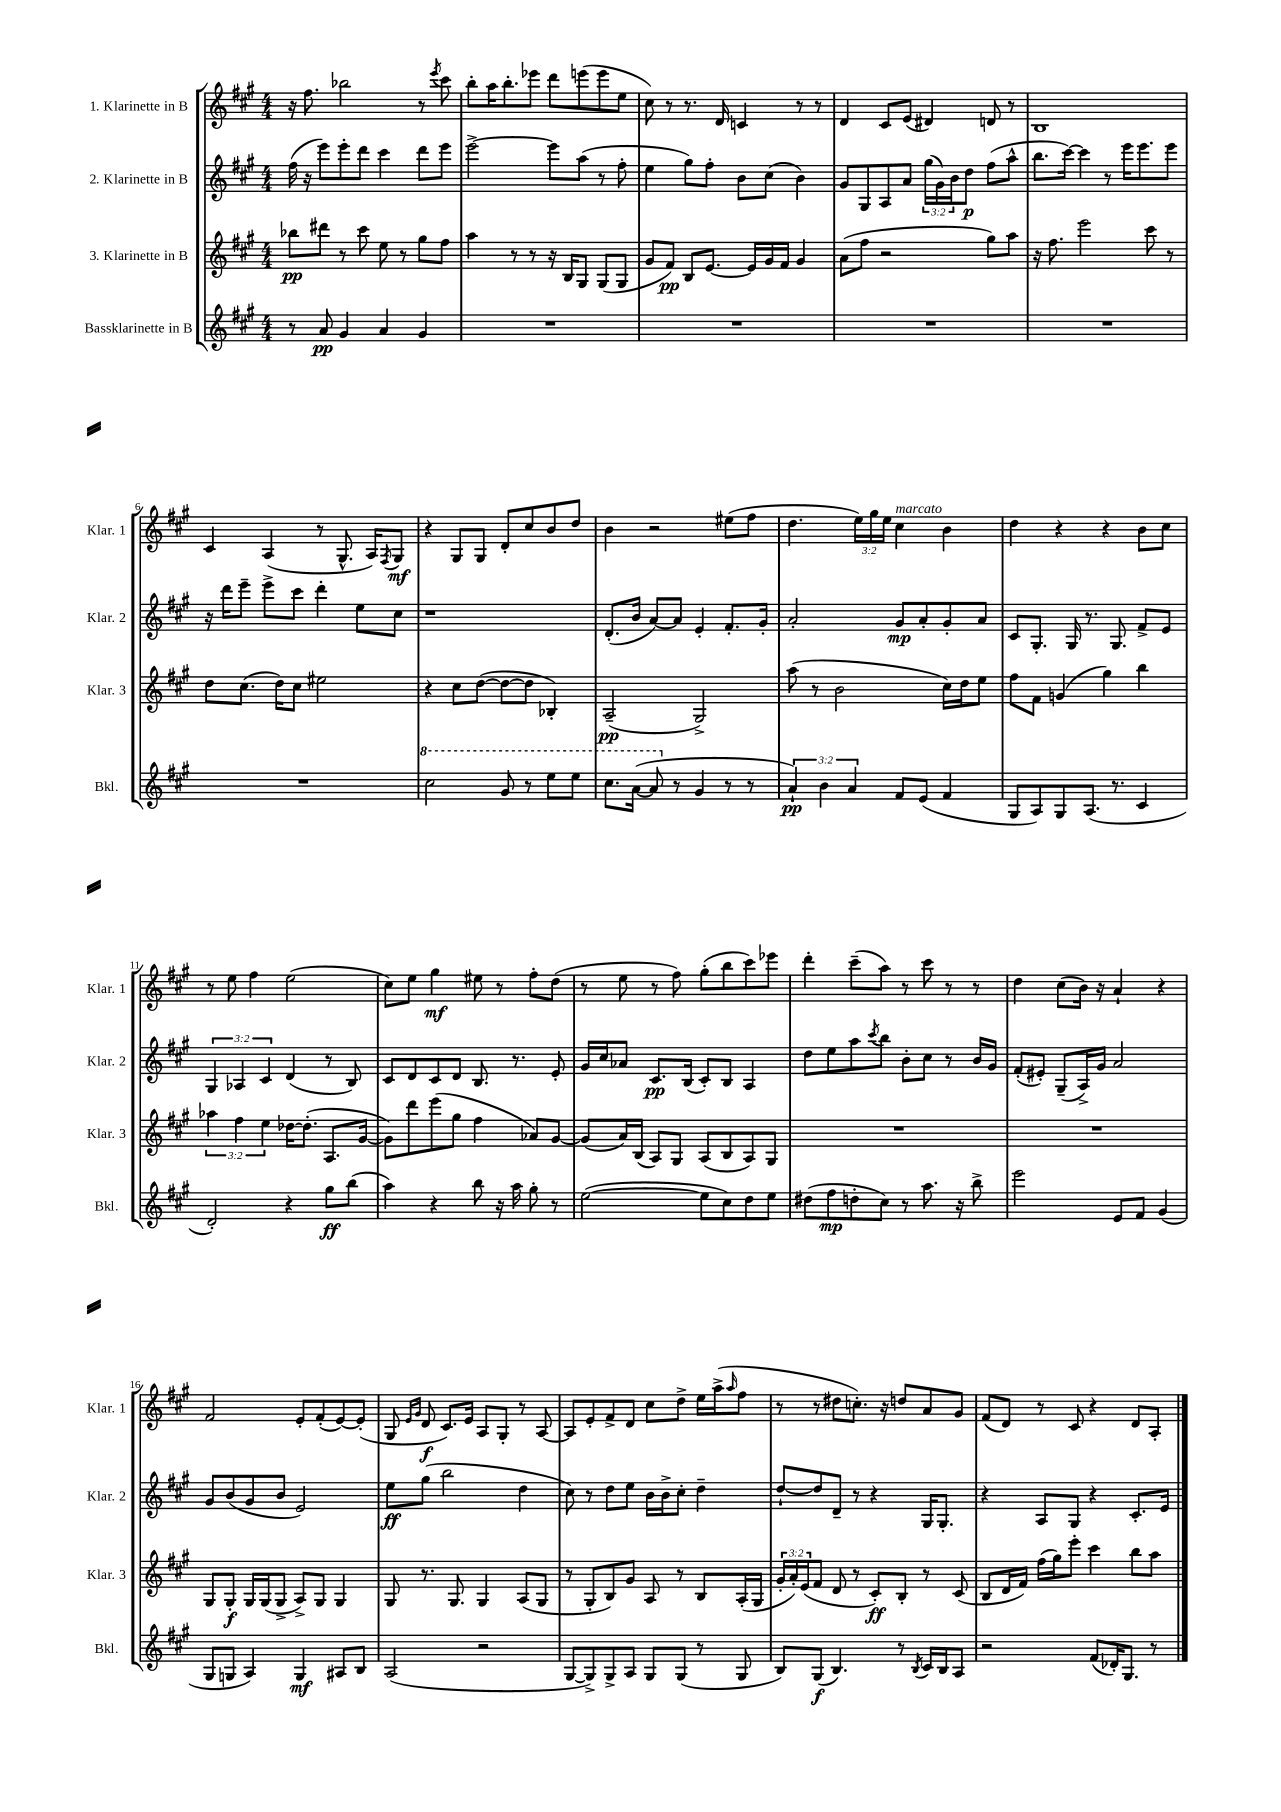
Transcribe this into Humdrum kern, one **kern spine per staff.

**kern	**kern	**kern	**kern
*staff4	*staff3	*staff2	*staff1
*clefG2	*clefG2	*clefG2	*clefG2
*k[f#c#g#]	*k[f#c#g#]	*k[f#c#g#]	*k[f#c#g#]
*M4/4	*M4/4	*M4/4	*M4/4
8r	8bb-\L	(16ff#\	16r
.	.	16r	8.ff#\
8a/	8ddd#\J	8eee\L)	.
4g#/	8r	8eee'\	2bb-\
.	8ccc#\	8ddd\J	.
4a/	8ee\	4ccc#\	.
.	8r	.	.
4g#/	8gg#\L	8ddd\L	8r
.	.	.	8qeee/
.	8ff#\J	8eee\J	8ccc#\
=	=	=	=
1r	4aa\	[2eee^\	8bb'\L
.	.	.	16aa\K
.	.	.	8.bb'\
.	8r	.	.
.	8r	.	8eee-\J
.	16r	8eee\]L	8ddd\L
.	16B/LK	.	.
.	8G#/J	(8aa\J	(8eee\
.	(8G#/L	8r	8eee\
.	8G#/J	8ff#'\	8ee\J
=	=	=	=
1r	8g#/L	4ee\	8cc#\)
.	8f#/J)	.	8r
.	8B/L	8gg#\L)	8.r
.	[8.e/J	8ff#'\J	.
.	.	.	16d/
.	.	8b\L	4c/
.	16e/]LL	.	.
.	16g#/	(8cc#\J	.
.	16f#/JJ	.	.
.	4g#/	4b\)	8r
.	.	.	8r
=	=	=	=
1r	(8a\L	8g#/L	4d/
.	8ff#\J	8G#/	.
.	2r	8A/	8c#/L
.	.	8a/J	(8e/J
.	.	(24gg#\LL	4d#/)
.	.	24g#\)	.
.	.	24b\J	.
.	.	8dd\J	.
.	8gg#\L)	(8ff#\L	8d/
.	8aa\J	8aa^^\J	8r
=	=	=	=
1r	16r	8.bb\L	1B
.	8.ff#\	.	.
.	.	[16ccc#\Jk)	.
.	2eee\	4ccc#\]	.
.	.	8r	.
.	.	16eee\LK	.
.	.	8.eee\	.
.	8ccc#\	.	.
.	8r	8eee\J	.
=	=	=	=
1r	8dd\L	16r	4c#/
.	.	16ddd\LK	.
.	(8.cc#\J	8eee~\J	.
.	.	8eee^\L	(4A/
.	16dd\LK)	.	.
.	8cc#\J	8ccc#\J	.
.	2ee#\	4ddd'\	8r
.	.	.	8.G#^^/
.	.	8ee\L	.
.	.	.	16A/LK)
.	.	.	8qF#/
.	.	8cc#\J	8G#/J
=	=	=	=
2ccc#\	4r	1r	4r
.	8cc#\L	.	8G#/L
.	([8dd\J	.	8G#/J
8gg#/	8dd\_L	.	8d'/L
8r	8dd\]J	.	8cc#/
8eee\L	4B-'/)	.	8b/
8eee\J	.	.	8dd/J
=	=	=	=
8.ccc#\L	(2A~/	(8.d'/L	4b\
([16aa\Jk	.	16b/Jk	.
8aa/]	.	[8a/L)	2r
8r	.	8a/]J	.
4g#/	2G#^/)	4e'/	.
8r	.	8.f#'/L	(8ee#\L
8r	.	.	8ff#\J
.	.	16g#'/Jk	.
=	=	=	=
6a`/)	(8aa\	2a'/	4.dd\
.	8r	.	.
6b\	.	.	.
.	2b\	.	.
6a/	.	.	.
.	.	.	24ee\LL)
.	.	.	24gg#\
.	.	.	24ee\JJ
8f#/L	.	8g#/L	4cc#\
(8e/J	.	8a'/	.
4f#/	16cc#\LL)	8g#'/	4b\
.	16dd\J	.	.
.	8ee\J	8a/J	.
=	=	=	=
8G#/L	8ff#\L	8c#/L	4dd\
8A/)	8f#\J	8.G#'/J	.
8G#/	(4g/	.	4r
.	.	16G#/	.
(8.A/J	.	8.r	.
.	4gg#\)	.	4r
8.r	.	8.G#/	.
4c#/	4bb\	8f#^/L	8b\L
.	.	8e/J	8cc#\J
=	=	=	=
2d'/)	6aa-\	6G#/	8r
.	.	.	8ee\
.	6ff#\	6A-/	.
.	.	.	4ff#\
.	6ee\	6c#/	.
4r	[16dd-\LK	(4d/	(2ee\
.	(8.dd-'\]J	.	.
8gg#\L	8.A/L	8r	.
(8bb\J	.	8B/)	.
.	[16g#/Jk	.	.
=	=	=	=
4aa\)	8g#\]L)	8c#/L	8cc#\L)
.	8ddd\	8d/	8ee\J
4r	(8eee\	8c#/	4gg#\
.	8gg#\J	8d/J	.
8bb\	4ff#\	8.B/	8ee#\
16r	.	.	8r
16aa\	.	8.r	.
8gg#'\	8a-/L)	.	8ff#'\L
8r	[8g#/J	8e'/	(8dd\J
=	=	=	=
([2ee\	(8g#/]L	16g#/LL	8r
.	.	16cc#/J	.
.	16a/L)	8a-/J	8ee\
.	(16B/JJ	.	.
.	8A/L)	8.c#/L	8r
.	8G#/J	.	8ff#\)
.	.	(16B/Jk	.
8ee\]L	(8A/L	8c#'/L)	(8gg#'\L
8cc#\)	8B/	8B/J	8bb\
8dd\	8A/)	4A/	8ccc#\)
8ee\J	8G#/J	.	8eee-\J
=	=	=	=
(8dd#\L	1r	8dd\L	4ddd'\
8ff#\	.	8ee\	.
8dd'\	.	8aa\	(8ccc#~\L
.	.	8qccc#/	.
8cc#\J)	.	8bb\J	8aa\J)
8r	.	8b'\L	8r
8.aa\	.	8cc#\J	8ccc#\
.	.	8r	8r
16r	.	.	.
8bb^\	.	16b/LL	8r
.	.	16g#/JJ	.
=	=	=	=
2eee\	1r	(8f#'/L	4dd\
.	.	8e#'/J)	.
.	.	(8G#~/L	(8cc#\L
.	.	16A^/L)	16b\Jk)
.	.	16g#/JJ	16r
8e/L	.	2a/	4a`/
8f#/J	.	.	.
(4g#/	.	.	4r
=	=	=	=
8G#/L	8G#/L	8g#/L	2f#/
8G/J	8G#'/J	(8b/	.
4A/)	16G#/LL	8g#/	.
.	(16G#/J	.	.
.	8G#^/J	8b/J	.
4G/	8A^/L)	2e/)	8e'/L
.	8G#/J	.	(8f#'/
8A#/L	4G#/	.	[8e/)
8B/J	.	.	(8e'/]J
=	=	=	=
(2A/	8G#/	8ee\L	8G#/
.	.	.	16qqe/LL
.	.	.	16qqg#/JJ
.	8.r	(8gg#\J	8d/
.	.	2bb\	8.c#/L)
.	8.G#/	.	.
.	.	.	16e/Jk
2r	4G#/	.	8A/L
.	.	.	8G#'/J
.	(8A/L	4dd\	8r
.	8G#/J	.	[8A/
=	=	=	=
[8G#/L	8r	8cc#\)	8A/]L
8G#^/])	8G#'/L	8r	8e'/
8G#^/	8B/)	8dd\L	8f#^/
8A/J	8g#/J	8ee\J	8d/J
8G#/L	8A/	16b\LL	8cc#\L
.	.	16b^\J	.
(8G#/J	8r	8cc#'\J	8dd^\J
8r	8B/L	4dd~\	16ee\LL
.	.	.	(16aa^\J
.	.	.	16qqaa/
8G#/	(16A'/L	.	8ff#\J
.	16G#/JJ	.	.
=	=	=	=
8B/L)	24g#'/LL	[8dd`/L	8r
.	24a'/)	.	.
.	(24e/J	.	.
(8G#/J	8f#/J	8dd/]	8r
4.B/)	8d/	8d~/J	8dd#\L
.	8r	8r	8.cc'\J)
.	8c#'/L)	4r	.
.	.	.	16r
8r	8B'/J	.	8dd/L
8qB/	.	.	.
16c#/LL	8r	16G#/LK	8a/
16B/J	.	8.G#'/J	.
8A/J	(8c#/	.	8g#/J
=	=	=	=
2r	8B/L	4r	(8f#/L
.	16d/L	.	8d/J)
.	16f#/JJ)	.	.
.	(16ff#\LL	8A/L	8r
.	16gg#\J)	.	.
.	8eee'\J	8G#/J	8c#/
(8f#/L	4ccc#\	4r	4r
16d-'/K)	.	.	.
8.G#/J	.	.	.
.	8bb\L	8.c#'/L	8d/L
8r	8aa\J	.	8A'/J
.	.	16e/Jk	.
==	==	==	==
*-	*-	*-	*-
